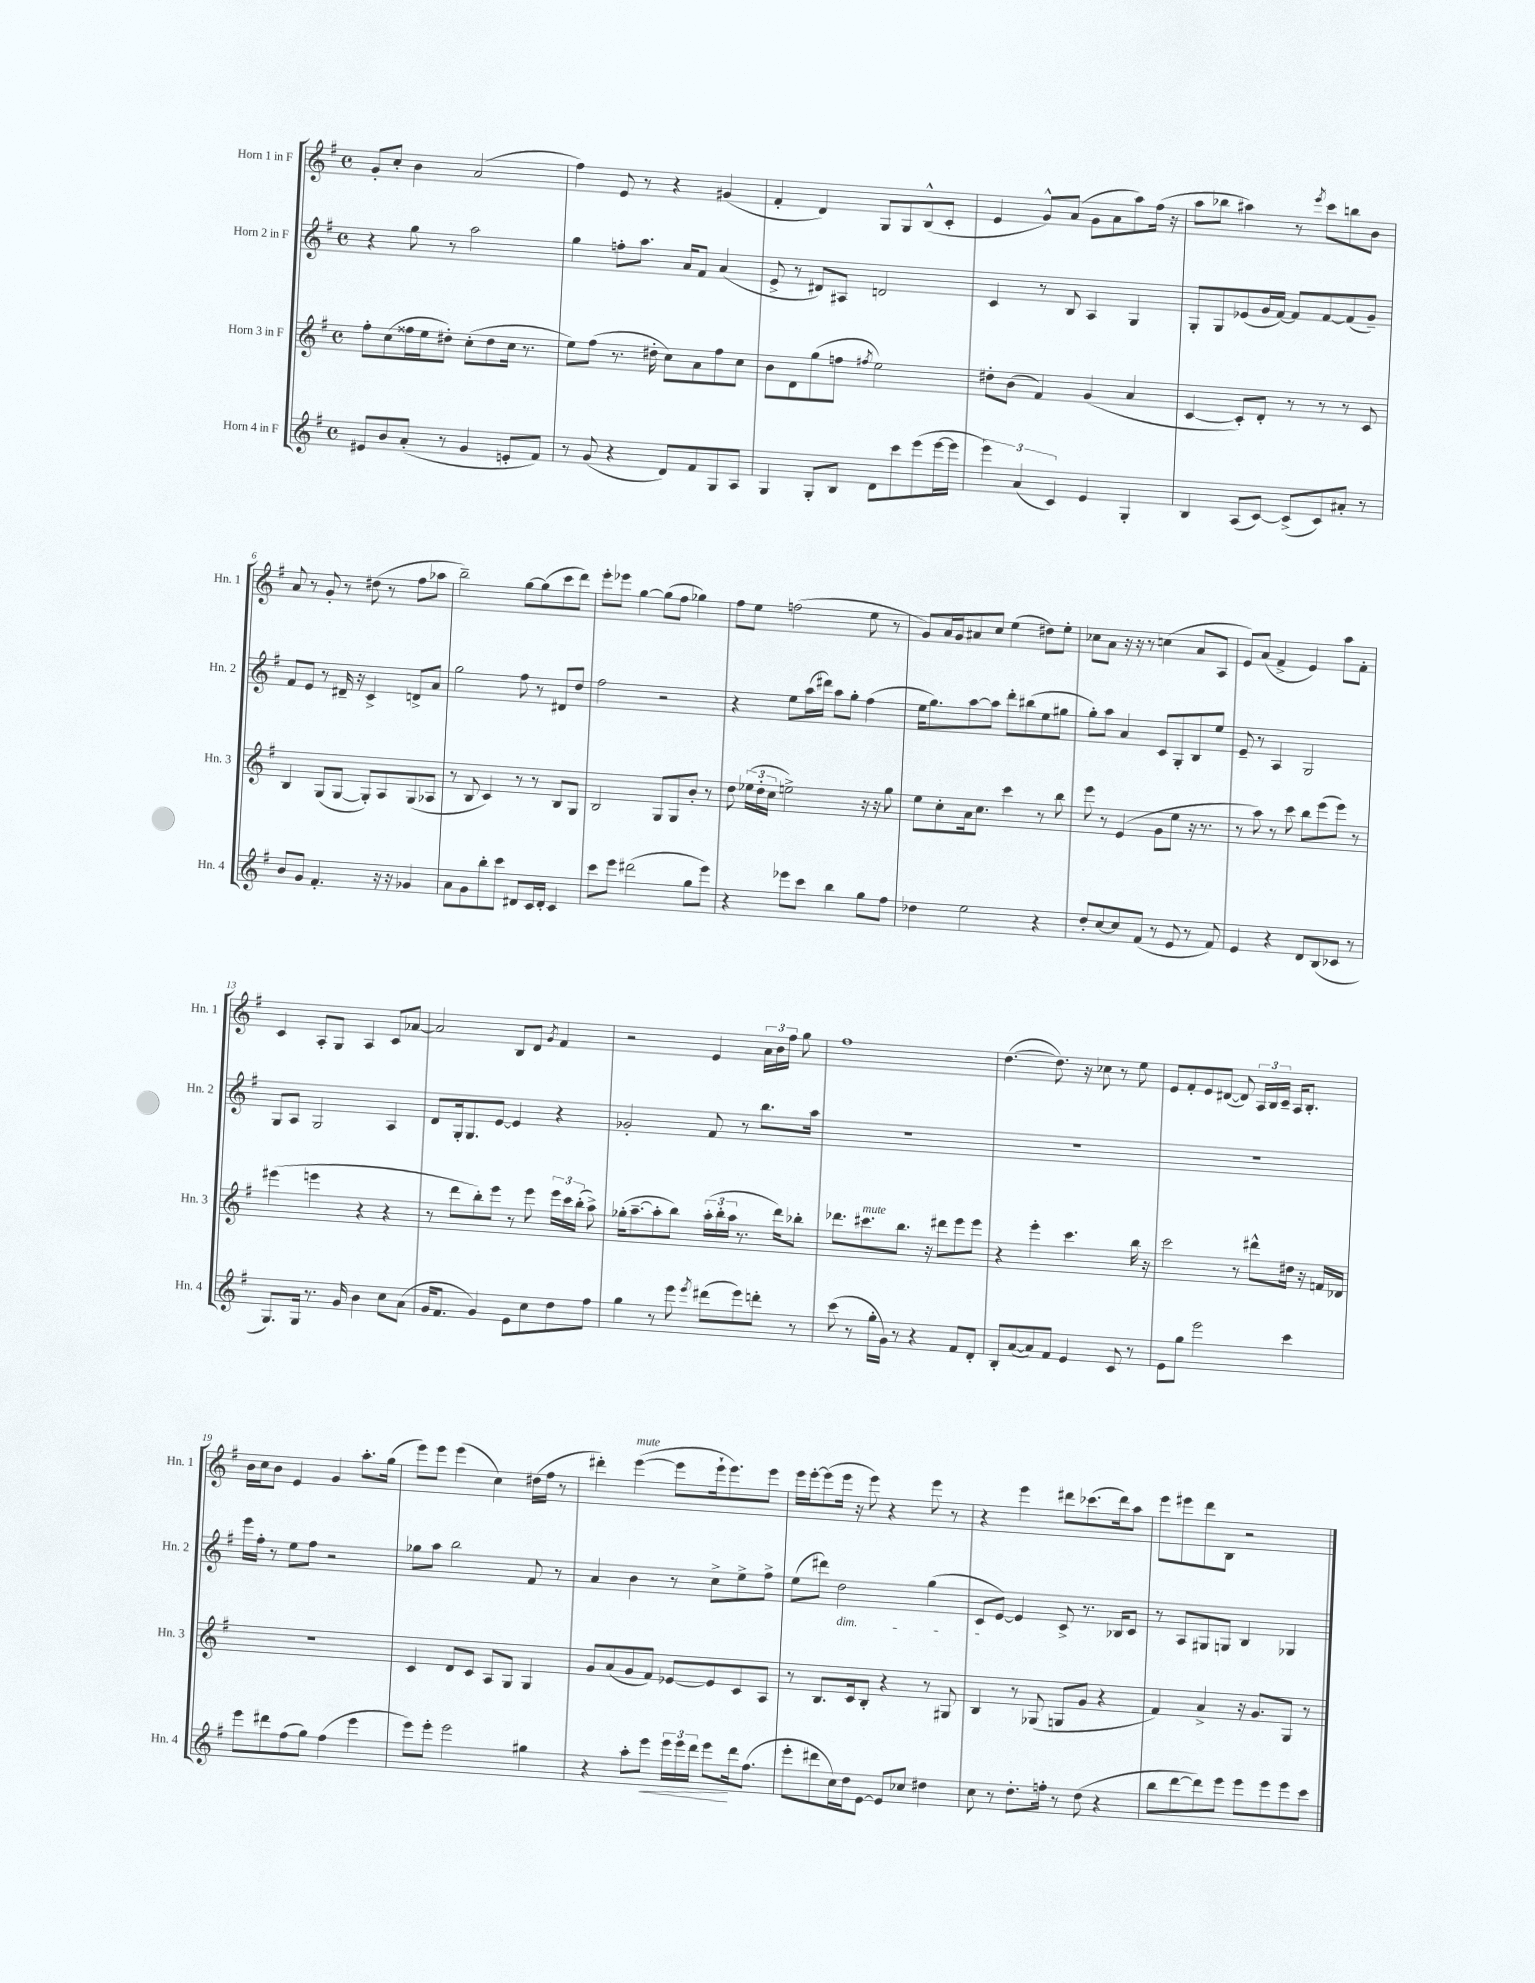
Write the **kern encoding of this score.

**kern	**dynam	**kern	**kern	**kern
*part4	*part4	*part3	*part2	*part1
*staff4	*staff4	*staff3	*staff2	*staff1
*I"Horn 4 in F	*	*I"Horn 3 in F	*I"Horn 2 in F	*I"Horn 1 in F
*I'Hn. 4	*	*I'Hn. 3	*I'Hn. 2	*I'Hn. 1
*clefG2	*	*clefG2	*clefG2	*clefG2
*k[f#]	*	*k[f#]	*k[f#]	*k[f#]
*M4/4	*	*M4/4	*M4/4	*M4/4
*met(c)	*	*met(c)	*met(c)	*met(c)
=1	=1	=1	=1	=1
8e#X/L	.	8ff#'\L	4r	8g'/L
8b/	.	(8cc\	.	8cc'/J
(8a'/J	.	16ff##X\L	8gg\	4b\
.	.	16ee\J	.	.
8r	.	8dd#X'\J)	8r	.
4g/	.	(8cc'\L	2aa\	(2a/
.	.	8dd#\	.	.
8en'/L	.	16cc\Jk	.	.
.	.	8.r	.	.
8f#/J)	.	.	.	.
=2	=2	=2	=2	=2
8r	.	8ee\L)	4gg\	4ff#\)
(8g/	.	(8ff#\J	.	.
4r	.	8.r	8ffn'\L	8e/
.	.	.	8.aa\J	8r
.	.	16dd#X'\	.	.
8d/L)	.	8cc\L)	.	4r
.	.	.	16a/KL	.
8f#/	.	8a\	8f#/J	.
8G/	.	8ff#\	(4a/	(4g#X/
8A/J	.	8cc\J	.	.
=3	=3	=3	=3	=3
4G/	.	8b\L	8e^/	4f#'/
.	.	8d\	8r	.
8G'/L	.	(8gg\	8d#X/L)	4d/)
8B/J	.	8ffn\J	8A#X/J	.
.	.	8qff#X/	.	.
8d\L	.	2ee\)	2dn/	8G/L
8ccc\	.	.	.	8G/
(8eee\	.	.	.	(8B^^/
[16eee\L	.	.	.	8c'/J
16eee\JJ]	.	.	.	.
=4	=4	=4	=4	=4
6eee\)	.	8dd#X'\L	4c/	4e/
.	.	(8b\J	.	.
(6a/	.	.	.	.
.	.	4f#/)	8r	8g^^/L)
6c/)	.	.	.	.
.	.	.	8B/	(8a/J
4e/	.	(4g/	4A/	8g\L
.	.	.	.	8a\
4G'/	.	4a/	4G/	8aa\)
.	.	.	.	(16ff#\Jk
.	.	.	.	16r
=5	=5	=5	=5	=5
4B/	.	[4c/	8G'/L	8aa\L
.	.	.	8G/	8bb-X\J
(8A/L	.	8c'/L])	(8e-X/	4aa#X\)
[8c/J)	.	8d'/J	16g/L	.
.	.	.	[16f#/JJ)	.
(8c^/L]	.	8r	8f#/L]	8r
.	.	.	.	8qeee/
8c/)	.	8r	[8f#/	8ccc\L
8a#X'/J	.	8r	(8f#/]	8bbn\
8r	.	8c/	8g~/J)	8b\J
!!LO:LB:g=z
=6	=6	=6	=6	=6
8b/L	.	4B/	8f#/L	8a/
8g/J	.	.	8e/J	8r
4.f#'/	.	(8G/L	8r	8g'/
.	.	[8G/J	16d#X~/	8r
.	.	.	16r	.
.	.	8G'/L])	4c^/	(8dd#X\
16r	.	8A/	.	8r
16r	.	.	.	.
4g-X/	.	(8G/	8dn^/L	8ff#\L
.	.	8A-X/J	8a/J	8aa-X\J
=7	=7	=7	=7	=7
8a\L	.	8r	2gg\	2bb~\)
8g\	.	8B/	.	.
8bb'\	.	4c/)	.	.
8ccc\J	.	.	.	.
8d#X/L	.	8r	8ff#\	[8gg\L
16c/L	.	8r	8r	(8gg\]
16d#'/JJ	.	.	.	.
4c/	.	8B/L	8d#X/L	8ccc\
.	.	8G/J	8dd/J	8ddd\J)
=8	=8	=8	=8	=8
8ccc\L	.	2B/	2ff#\	8eee'\L
8eee\J	.	.	.	8eee-X\J
(2ddd#X\	.	.	.	[4gg\
.	.	8G/L	2r	(8gg\L]
.	.	8G/	.	8ff#\J
8gg\L	.	8b'/J	.	4gg-X\)
8eee\J)	.	8r	.	.
=9	=9	=9	=9	=9
4r	.	8dd\	4r	8ff#\L
.	.	(24ee-X\LL	.	8ee\J
.	.	24dd'\	.	.
.	.	24cc\JJ	.	.
8eee-X\L	.	2een^\)	8ee\L	(2ffn\
8ccc\J	.	.	(16aa\L	.
.	.	.	16ddd#X\JJ)	.
4bb\	.	.	8aa\L	.
.	.	.	8gg'\J	.
8gg\L	.	16r	(4ff#\	8ee\
.	.	16r	.	.
8ff#\J	.	8gg\	.	8r
=10	=10	=10	=10	=10
4dd-X\	.	8ee\L	16ee\KL	8g/L)
.	.	.	8.gg\)	.
.	.	8cc'\	.	16a/L
.	.	.	.	16g/J
2ee\	.	16a\k	[8aa\	8a#X/
.	.	8.cc\J	.	.
.	.	.	8aa\J]	8cc/J
.	.	4ccc\	8ddd'\L	(4ee\
.	.	.	(8bb#X\	.
4r	.	8r	8ee\	8dd#X\L)
.	.	8bb\	8gg#X\J	8ee'\J
=11	=11	=11	=11	=11
8dd'/L	.	8eee\	8gg'\L)	8cc-X\L
[8cc/	.	8r	8aa\J	8a\J
8cc/]	.	(4e/	4a/	16r
.	.	.	.	16r
(8f#/J	.	.	.	8r
8r	.	8g\L	8c/L	(4ccn\
8e/	.	8ee\J	8G'/	.
8r	.	16r	8B/	8a/L
.	.	8.r	.	.
8f#/)	.	.	8ee/J	8A/J
=12	=12	=12	=12	=12
4e/	.	8r	8e~/	8e/L)
.	.	8aa\)	8r	(8a/J
4r	.	8r	4A/	4f#^/
.	.	8ccc\	.	.
8d/L	.	8bb\L	2G/	4e/)
(8B/	.	(8eee\	.	.
8c-X/J	.	8eee\J)	.	8aa\L
8r	.	8r	.	8f#'\J
!!LO:LB:g=z
=13	=13	=13	=13	=13
8.G/L)	.	(4eee#X\	8G/L	4c/
.	.	.	8A/J	.
16G/Jk	.	.	.	.
8.r	.	4eeen\	2G/	8A'/L
.	.	.	.	8G/J
16g/	.	.	.	.
4b\	.	4r	.	4A/
8cc\L	.	4r	4A/	8c/L
(8a\J	.	.	.	[8a-X/J
=14	=14	=14	=14	=14
16g/KL	.	8r	8d/L	2a-/]
8.f#/J	.	.	.	.
.	.	8ddd\L	16G'/k	.
.	.	.	8.G/	.
4g/)	.	8bb'\)	.	.
.	.	8eee\J	[8e/J	.
8e\L	.	8r	4e/]	8B/L
8cc\	.	8eee\	.	8d/J
.	.	.	.	8qg/
8dd\	.	24eee\LL	4r	4f#/
.	.	24ccc\	.	.
.	.	(24bb'\JJ	.	.
8ff#\J	.	8aa^\)	.	.
=15	=15	=15	=15	=15
4gg\	.	(16gg-X'\KL	2g-X'/	2r
.	.	[8.aa~\	.	.
8r	.	8aa'\]	.	.
8eee\	.	8bb\J)	.	.
8qeee/	.	.	.	.
(8ddd#X\L	.	(24aa'\LL	8f#/	4e/
.	.	24bb'\	.	.
.	.	24aa\JJ	.	.
8eee\)	.	8.r	8r	.
8dddn'\J	.	.	8.bb\L	24a\LL
.	.	.	.	24b\
.	.	16ddd\KL)	.	.
.	.	.	.	24ff#\JJ
8r	.	8bb-X'\J	.	8gg\
.	.	.	16aa\Jk	.
=16	=16	=16	=16	=16
(8ccc\	.	8.ddd-X\L	1r	1ff#
8r	.	.	.	.
!	!	!LO:TX:a:i:t=mute	!	!
.	.	8.ccc#X\	.	.
16gg'\LL	.	.	.	.
16g\JJ)	.	.	.	.
8r	.	8.bb\J	.	.
4r	.	.	.	.
.	.	16r	.	.
.	.	8ddd#X\L	.	.
8f#/L	.	8eee\	.	.
8d'/J	.	8eee\J	.	.
=17	=17	=17	=17	=17
8B'/L	.	4r	1r	([4.dd\
([8a/	.	.	.	.
8a/])	.	4eee'\	.	.
8f#/J	.	.	.	8.dd\])
4e/	.	4.ccc\	.	.
.	.	.	.	16r
.	.	.	.	8cc-X\
8c/	.	.	.	8r
8r	.	16bb\	.	8ee\
.	.	16r	.	.
=18	=18	=18	=18	=18
8e\L	.	2ccc\	1r	8e/L
8gg\J	.	.	.	8f#'/
2eee\	.	.	.	8e/
.	.	.	.	([8d#X/J
.	.	8r	.	8d#/])
.	.	8ddd#X^^\L	.	24A/LL
.	.	.	.	24B/
.	.	.	.	24c~/JJ
4ccc\	.	16dd#X\Jk	.	16A/KL
.	.	16r	.	8.B'/J
.	.	16fn/LL	.	.
.	.	16d-X/JJ	.	.
!!LO:LB:g=z
=19	=19	=19	=19	=19
8eee\L	.	1r	16eee\LL	16b\LL
.	.	.	16ff#'\JJ	16cc\J
8ddd#X\	.	.	8r	8b\J
(8ff#\	.	.	8ee\L	4e/
8gg\J)	.	.	8ff#\J	.
(4ff#\	.	.	2r	4g/
4eee\	.	.	.	8.aa'\L
.	.	.	.	(16gg\Jk
=20	=20	=20	=20	=20
8eee\L)	.	4c/	8gg-X\L	8eee\L)
8eee'\J	.	.	8aa\J	8eee\J
2eee\	.	8d/L	2bb\	(4eee\
.	.	8c/J	.	.
.	.	8A/L	.	4cc\)
.	.	8G/J	.	.
4gg#X\	.	4G/	8f#/	(16dd#X\LL
.	.	.	.	16ff#\JJ
.	.	.	8r	8r
=21	=21	=21	=21	=21
4r	.	8g/L	4a/	4ddd#X'\)
.	.	(8a/	.	.
!	!	!	!	!LO:TX:a:i:t=mute
8aa'\L	.	8g/	4b\	([4eee\
!	!LO:HP:b	!	!	!
8eee\J	<	8f#/J)	.	.
24eee\LL	.	[8e-X/L	8r	8eee\L]
24eee\	.	.	.	.
24ddd\JJ	.	.	.	.
8eee\L	.	8e-/]	8cc^\L	16eee`\k
.	.	.	.	8.eee\)
16ddd\k	[	8c/	8ee^\	.
(8.ff#\J	.	.	.	.
.	.	8A/J	8ff#^\J	8eee\J
=22	=22	=22	=22	=22
8eee'\L	.	8r	(8ee\L	16eee\LL
.	.	.	.	[16eee'\J
8ddd#X\	.	8.B/L	8ddd#X\J)	(8eee\]
!	!	!	!LO:TX:b:i:t=dim.	!
16cc\L)	.	.	2dd\	16eee\Jk
16dd\J	.	16c/k	.	16r
[8e\J	.	8B'/J	.	8eee\)
8e/L]	.	4r	.	4r
8cc-X/J	.	.	.	.
4dd#X\	.	8r	(4gg\	8eee\
.	.	8G#X/	.	8r
=23	=23	=23	=23	=23
8cc\	.	4B/	8c/L	4r
8r	.	.	[8e/J)	.
8.dd'\L	.	8r	4e/]	4eee\
.	.	(8G-X/	.	.
16ffn'\Jk	.	.	.	.
8r	.	8Gn/L	8c^/	8ddd#X\L
(8dd\	.	8g/J	8.r	(8.ccc-X\
4r	.	4r	.	.
.	.	.	16B-X/KL	16ddd#\k)
.	.	.	8c/J	8aa\J
=24	=24	=24	=24	=24
8bb\L	.	4f#/)	8r	8eee\L
[8ddd\	.	.	8A/L	8eee#X\
8ddd\])	.	4a^/	8G#X/	8ddd\
8eee\J	.	.	8Gn/J	8B\J
8eee\L	.	16r	4B/	2r
.	.	8.g/L	.	.
8eee\	.	.	.	.
8eee\	.	8G/J	4G-X/	.
8ccc\J	.	8r	.	.
==	==	==	==	==
*-	*-	*-	*-	*-
